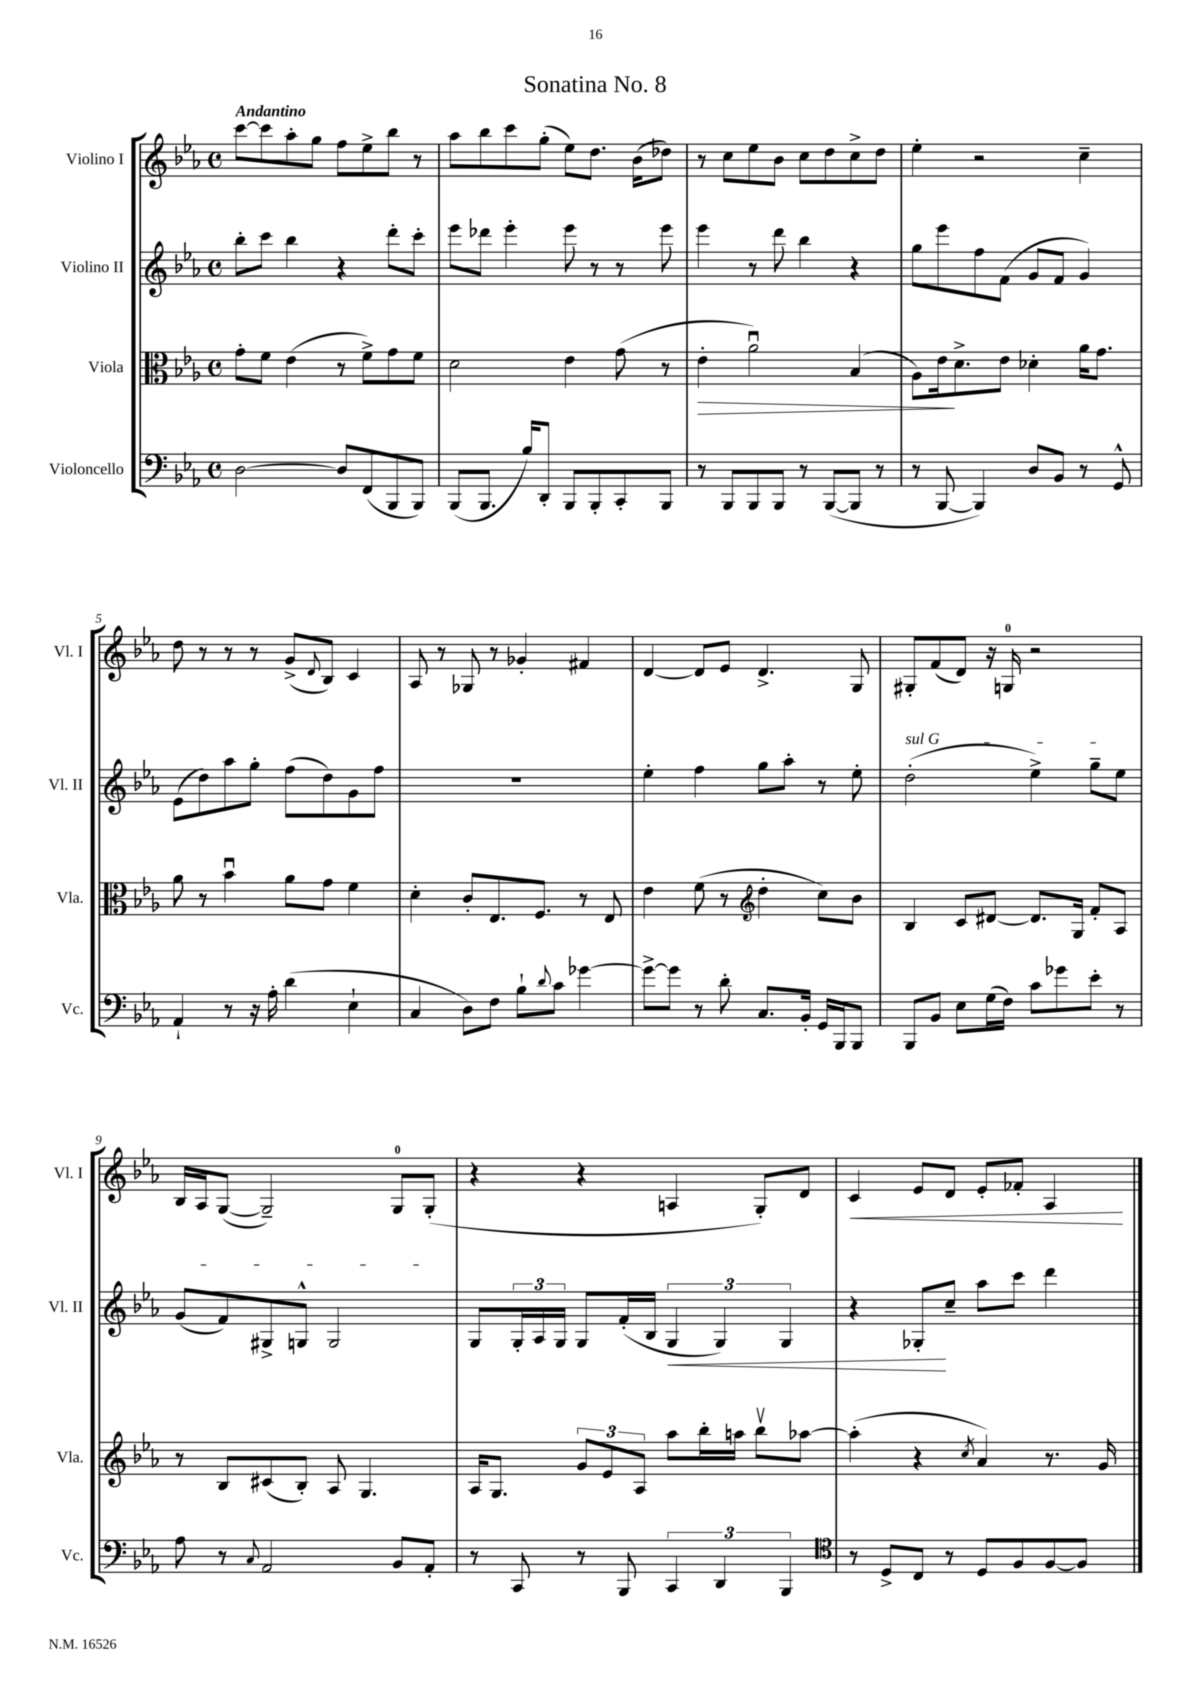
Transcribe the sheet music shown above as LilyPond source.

\header { title = "Sonatina No. 8" }
<<
\new StaffGroup <<
\new Staff = "s0" \with { instrumentName = "Violino I" shortInstrumentName = "Vl. I" } {
    \clef treble \key ees \major \defaultTimeSignature \time 4/4 \tempo "Andantino"
    c'''8~ c'''8 aes''8-. g''8 f''8 ees''8-> bes''8 r8 |
    aes''8 bes''8 c'''8 g''8-.( ees''8) d''8. bes'16( des''8) |
    r8 c''8 ees''8 bes'8 c''8 d''8 c''8-> d''8 |
    ees''4-. r2 c''4-- |
    d''8 r8 r8 r8 g'8->( \appoggiatura { d'8 } bes8) c'4 |
    aes8 r8 ges8 r8 ges'4-. fis'4 |
    d'4~ d'8 ees'8 d'4.-> g8 |
    gis8-. f'8( d'8) r16 g16-0 r2 |
    bes16 aes16 g8~( g2--) g8-0 g8-.( |
    r4 r4 a4 g8-.) d'8 |
    c'4\< ees'8 d'8 ees'8-. fes'8-. aes4\! \bar "|." |
}
\new Staff = "s1" \with { instrumentName = "Violino II" shortInstrumentName = "Vl. II" } {
    \clef treble \key ees \major \defaultTimeSignature \time 4/4
    bes''8-. c'''8 bes''4 r4 d'''8-. c'''8-. |
    ees'''8 des'''8 ees'''4-. ees'''8 r8 r8 ees'''8 |
    ees'''4 r8 d'''8 bes''4 r4 |
    g''8 ees'''8 f''8 f'8( g'8 f'8 g'4) |
    ees'8( d''8) aes''8 g''8-. f''8( d''8) g'8 f''8 |
    R1 |
    ees''4-. f''4 g''8 aes''8-. r8 ees''8-. |
    \once \override TextSpanner.bound-details.left.text = \markup { \italic "sul G" } d''2-.\startTextSpan( ees''4->) g''8-- ees''8 |
    g'8( f'8) gis8-> g8-^ g2\stopTextSpan |
    g8 \tuplet 3/2 { g16-. aes16 g16 } g8 f'16-.( bes16 \tuplet 3/2 { g4\< g4) g4 } |
    r4 ges8-.\! c''8-- aes''8 c'''8 d'''4 \bar "|." |
}
\new Staff = "s2" \with { instrumentName = "Viola" shortInstrumentName = "Vla." } {
    \clef alto \key ees \major \defaultTimeSignature \time 4/4
    g'8-. f'8 ees'4( r8 f'8->) g'8 f'8 |
    d'2 ees'4 g'8( r8 |
    ees'4-.\> aes'2\downbow) bes4( |
    aes8) ees'16\! d'8.-> ees'8 des'4-. aes'16 g'8. |
    aes'8 r8 bes'4\downbow aes'8 g'8 f'4 |
    d'4-. c'8-. ees8. f8. r8 ees8 |
    ees'4 f'8( r8 \clef treble d''4-. c''8) bes'8 |
    bes4 c'8 dis'8~ dis'8. g16 f'8-. aes8 |
    r8 bes8 cis'8( bes8-.) aes8 g4. |
    aes16 g8. \tuplet 3/2 { g'8 ees'8 aes8 } aes''8 bes''16-. a''16 bes''8\upbow aes''8~ |
    aes''4-.( r4 \acciaccatura { c''8 } aes'4) r8. g'16 \bar "|." |
}
\new Staff = "s3" \with { instrumentName = "Violoncello" shortInstrumentName = "Vc." } {
    \clef bass \key ees \major \defaultTimeSignature \time 4/4
    d2~ d8 f,8( bes,,8 bes,,8) |
    bes,,8( bes,,8. bes16) d,8-. bes,,8 bes,,8-. c,8-. bes,,8 |
    r8 bes,,8 bes,,8 bes,,8 r8 bes,,8~( bes,,8 r8 |
    r8 bes,,8~ bes,,4) d8 bes,8 r8 g,8-^ |
    aes,4-! r8 r16 aes16-. d'4( ees4-! |
    c4 d8) f8 bes8-! \appoggiatura { d'8 } c'8 ges'4~ |
    ges'8~-> ges'8 r8 d'8-. c8. bes,16-. g,16 bes,,16 bes,,8 |
    bes,,8 bes,8 ees8 g16( f16) c'8 ges'8 ees'8-. r8 |
    aes8 r8 \appoggiatura { c8 } aes,2 bes,8 aes,8-. |
    r8 c,8 r8 bes,,8 \tuplet 3/2 { c,4 d,4 bes,,4 } |
    \clef tenor r8 d8-> c8 r8 d8 f8 f8~ f8 \bar "|." |
}
>>
>>
